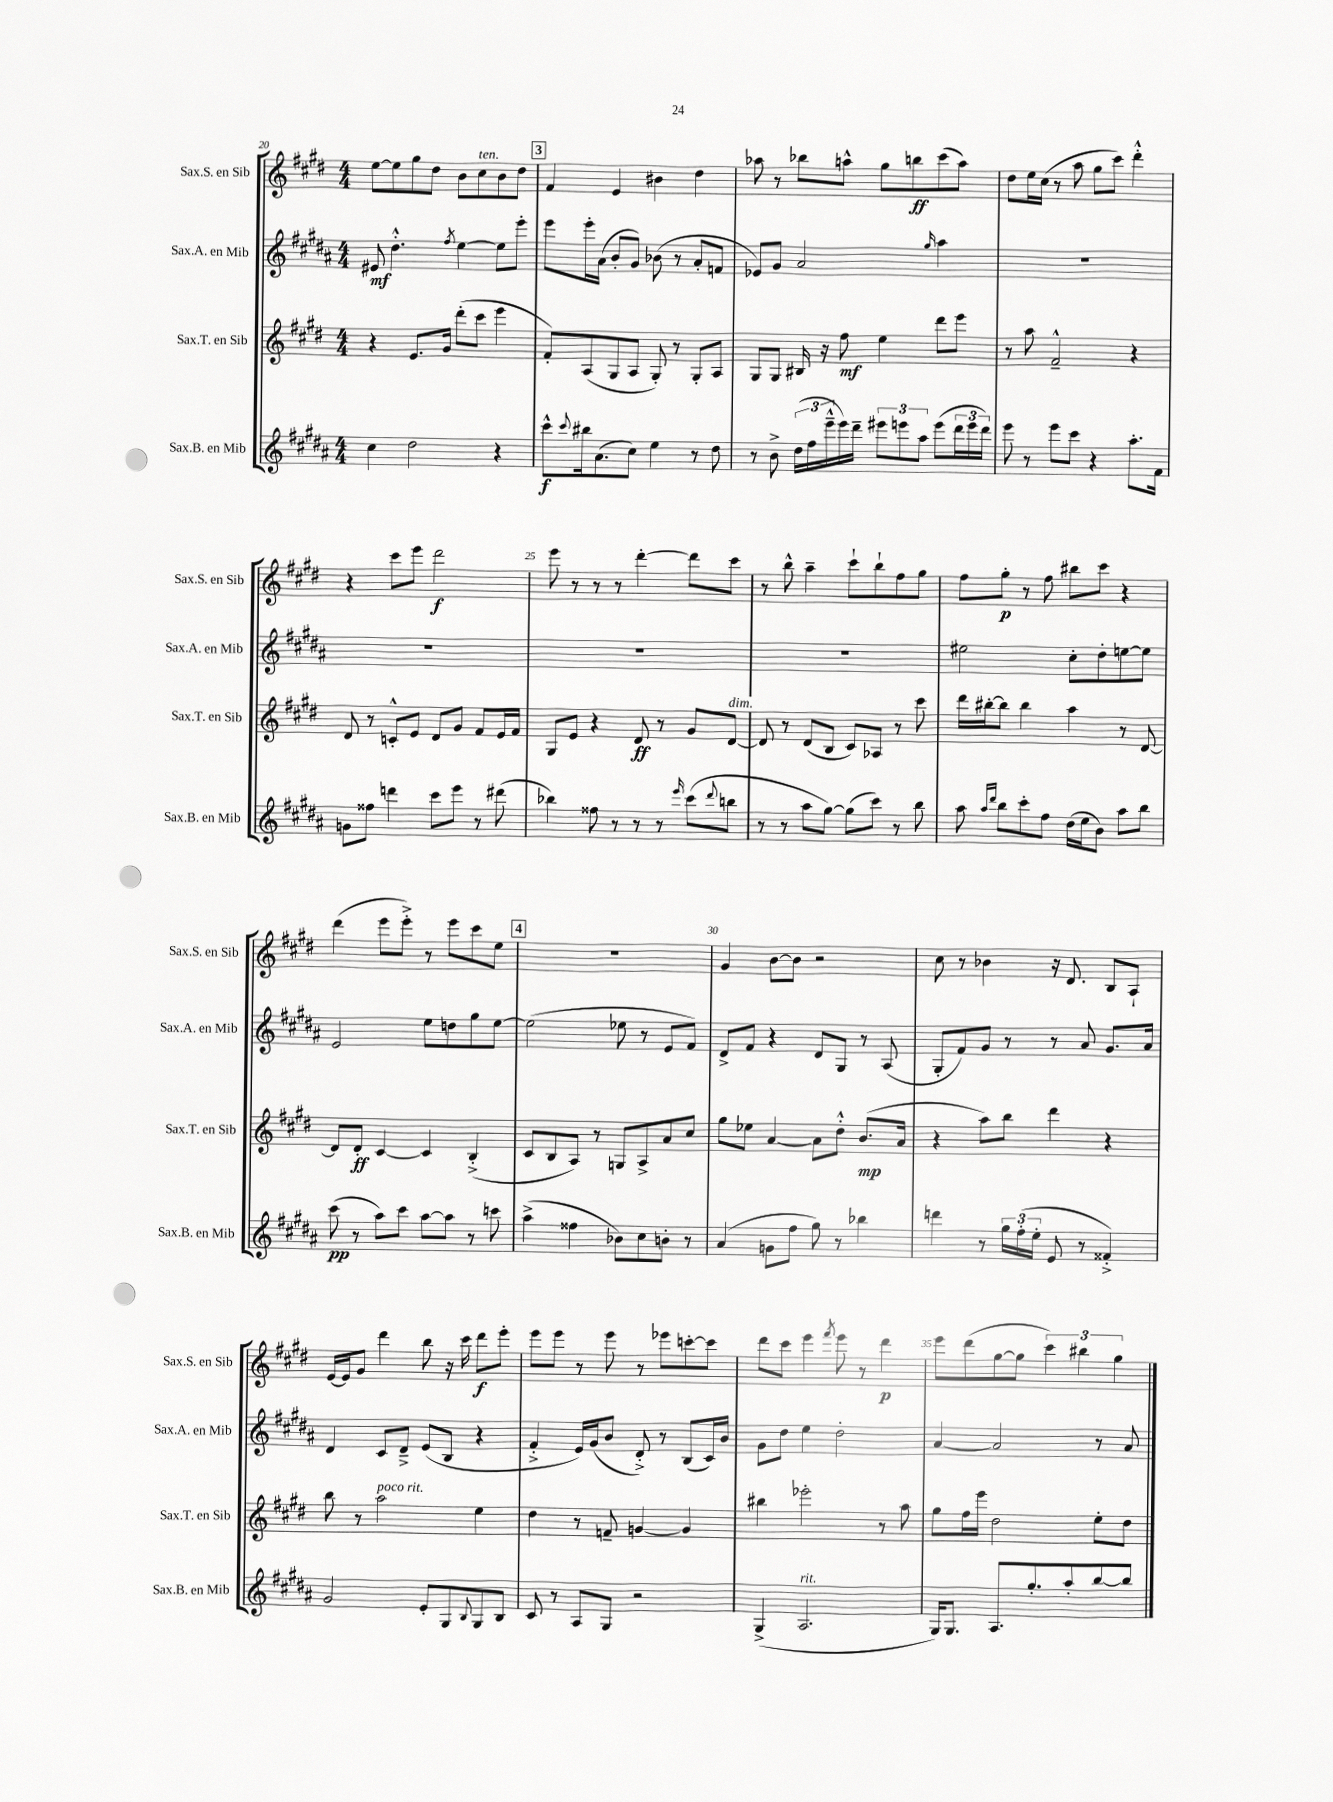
<<
\new StaffGroup <<
\new Staff = "s0" \with { instrumentName = "Sax.S. en Sib" shortInstrumentName = "Sax.S. en Sib" } {
    \clef treble \key e \major \numericTimeSignature \time 4/4
    e''8~ e''8 gis''8 dis''8 b'8 cis''8^\markup { \italic "ten." } b'8 dis''8 |
    \mark \markup { \box "3" } fis'4 e'4 bis'4 dis''4 |
    aes''8 r8 bes''8 a''8-^ gis''8 b''8\ff cis'''8( a''8) |
    dis''8 e''16 cis''16( r8 a''8 gis''8 cis'''8) dis'''4-.-^ |
    r4 cis'''8 e'''8 dis'''2\f |
    e'''8 r8 r8 r8 dis'''4~-. dis'''8 cis'''8 |
    r8 b''8-^ a''4-- cis'''8-! b''8-! fis''8 gis''8 |
    fis''8 gis''8-.\p r8 fis''8 bis''8 cis'''8 r4 |
    dis'''4( e'''8 e'''8-.->) r8 e'''8 cis'''8 e''8 |
    \mark \markup { \box "4" } R1 |
    gis'4 b'8~ b'8 r2 |
    cis''8 r8 bes'4 r16 dis'8. b8 a8-! |
    e'16~ e'16 gis'8 dis'''4 b''8 r16 cis'''16 dis'''8\f e'''8-. |
    e'''8 e'''8 r8 e'''8 r8 ees'''8 c'''8~-. c'''8 |
    dis'''8 cis'''8 e'''4 \acciaccatura { fis'''8 } e'''8 r8 dis'''4\p |
    e'''8 dis'''8( gis''8~ gis''8 \tuplet 3/2 { cis'''4) bis''4 gis''4 } \bar "|." |
}
\new Staff = "s1" \with { instrumentName = "Sax.A. en Mib" shortInstrumentName = "Sax.A. en Mib" } {
    \clef treble \key b \major \numericTimeSignature \time 4/4
    eis'8\mf dis''4.-.-^ \acciaccatura { fis''8 } e''4~ e''8 e'''8-. |
    \mark \markup { \box "3" } e'''8 e'''16-. ais'16( b'8-. gis'8) bes'8( r8 ais'8-. f'8 |
    ees'8) gis'8 ais'2 \grace { gis''16 } ais''4 |
    R1 |
    R1 |
    R1 |
    R1 |
    eis''2 cis''8-. dis''8-. e''8~ e''8 |
    e'2 e''8 d''8 gis''8 e''8~ |
    \mark \markup { \box "4" } e''2( ees''8 r8 e'8 fis'8) |
    dis'8-> fis'8 r4 dis'8 gis8 r8 ais8( |
    gis8-. fis'8) gis'8 r8 r8 ais'8 gis'8. ais'16 |
    dis'4 cis'8 dis'8---> e'8( b8 r4 |
    fis'4-.-> e'16) gis'16( b'8 dis'8-.->) r8 b8( cis'16) b'16 |
    gis'8 dis''8 e''4 dis''2-. |
    ais'4~ ais'2 r8 ais'8 \bar "|." |
}
\new Staff = "s2" \with { instrumentName = "Sax.T. en Sib" shortInstrumentName = "Sax.T. en Sib" } {
    \clef treble \key e \major \numericTimeSignature \time 4/4
    r4 e'8. gis'16 dis'''8-.( cis'''8 e'''4 |
    \mark \markup { \box "3" } fis'8-.) a8( gis8 a8 gis8-.) r8 gis8-. a8 |
    gis8 gis8 bis16 r16 fis''8\mf e''4 dis'''8 e'''8 |
    r8 a''8 fis'2---^ r4 |
    dis'8 r8 c'8-.-^ e'8 dis'8 gis'8 fis'8 e'16 fis'16 |
    gis8 e'8 r4 dis'8\ff r8 gis'8 dis'8~^\markup { \italic "dim." } |
    dis'8 r8 dis'8( b8 cis'8) aes8 r8 cis'''8 |
    dis'''16 bis''16~-. bis''8 bis''4 a''4 r8 dis'8~ |
    dis'8 dis'8-.\ff cis'4~ cis'4 b4-.->( |
    \mark \markup { \box "4" } cis'8 b8 a8) r8 g8 a8-> a'8 cis''8 |
    gis''8 ees''8 a'4~ a'8 dis''8-.-^ b'8.\mp( a'16 |
    r4 a''8) b''8 dis'''4 r4 |
    b''8 r8 a''2^\markup { \italic "poco rit." } e''4 |
    dis''4 r8 f'8-- g'4~ g'4 |
    bis''4 ees'''2-. r8 a''8 |
    gis''8 fis''16 e'''16 dis''2 e''8-. dis''8 \bar "|." |
}
\new Staff = "s3" \with { instrumentName = "Sax.B. en Mib" shortInstrumentName = "Sax.B. en Mib" } {
    \clef treble \key b \major \numericTimeSignature \time 4/4
    cis''4 dis''2 r4 |
    \mark \markup { \box "3" } cis'''8-^\f \appoggiatura { cis'''8 } bis''16 ais'8.( cis''8) e''4 r8 dis''8 |
    r8 b'8-> \tuplet 3/2 { dis''16( fis''16 e'''16---^ } e'''16) dis'''16-- \tuplet 3/2 { eis'''8 e'''8 ais''8 } e'''8( \tuplet 3/2 { dis'''16 e'''16 dis'''16) } |
    e'''8 r8 e'''8 cis'''8 r4 ais''8.-. fis'16 |
    g'8 fisis''8 d'''4 cis'''8 e'''8 r8 dis'''8( |
    bes''4) fisis''8 r8 r8 r8 \grace { e'''16 } cis'''8( \appoggiatura { dis'''8 } b''8 |
    r8 r8 ais''8 gis''8~) gis''8( cis'''8) r8 b''8 |
    ais''8 \grace { ais''16 dis'''16 } b''8 cis'''8-. fis''8 dis''16( e''16 b'8) ais''8 b''8 |
    cis'''8\pp( r8 ais''8) cis'''8 ais''8~ ais''8 r8 c'''8 |
    \mark \markup { \box "4" } ais''4->( fisis''4 bes'8) cis''8 b'8-. r8 |
    ais'4( g'8 fis''8 gis''8) r8 bes''4 |
    d'''4 r8 \tuplet 3/2 { gis''16 fis''16-.( e''16-. } e'8 r8 fisis'4-.->) |
    gis'2 e'8-. gis8 \appoggiatura { b8 } gis8 b8 |
    cis'8 r8 ais8 gis8 r2 |
    gis4->( ais2.^\markup { \italic "rit." } |
    gis16) gis8. ais8. gis''8.-. ais''8-. b''8~ b''8 \bar "|." |
}
>>
>>
\layout { \context { \Score currentBarNumber = #20 \override BarNumber.break-visibility = ##(#f #t #t) barNumberVisibility = #(every-nth-bar-number-visible 5) } }
